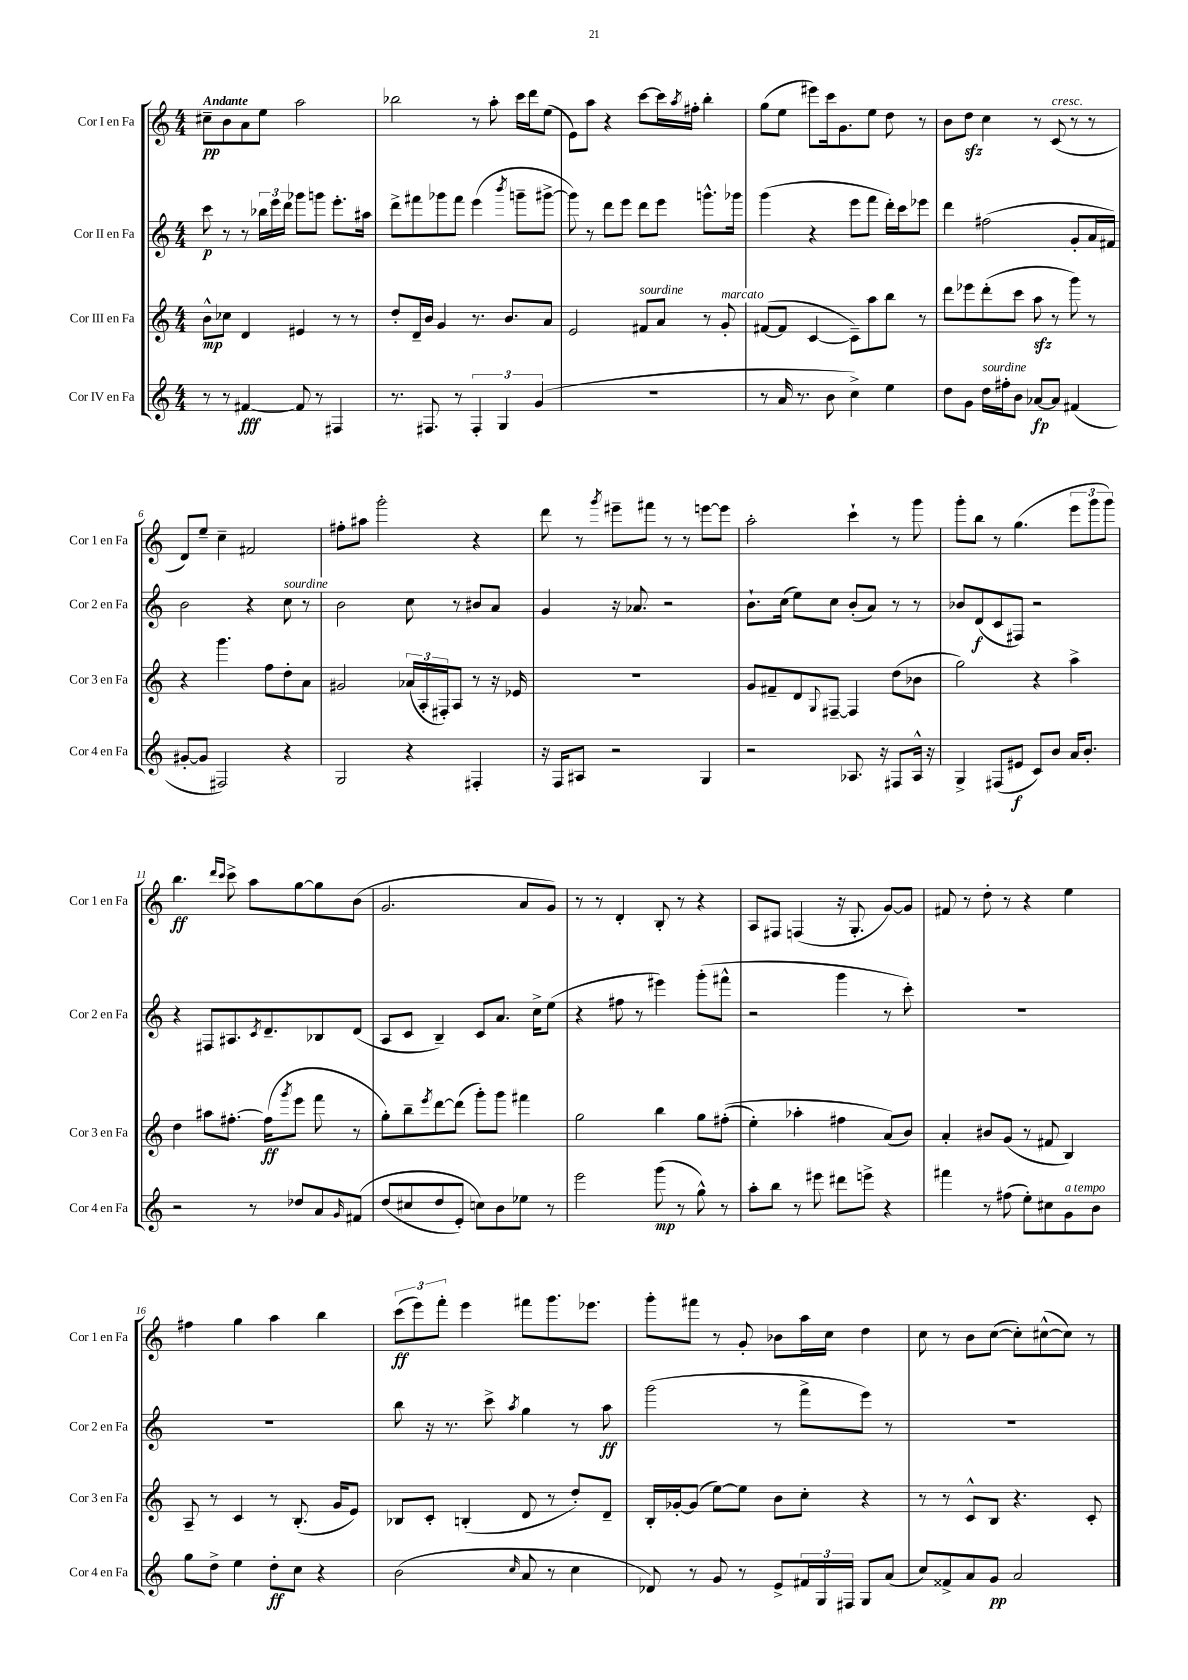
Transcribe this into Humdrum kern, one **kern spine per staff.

**kern	**kern	**kern	**kern
*staff4	*staff3	*staff2	*staff1
*clefG2	*clefG2	*clefG2	*clefG2
*k[]	*k[]	*k[]	*k[]
*M4/4	*M4/4	*M4/4	*M4/4
8r	8b^^\L	8ccc\	8cc#~\L
8r	8cc-\J	8r	8b\
[4f#/	4d/	8r	8a\
.	.	24bb-\LL	8ee\J
.	.	24eee\	.
.	.	24ddd\JJ	.
8f#/]	4e#/	8ggg-\L	2aa\
8r	.	8ggg\J	.
4F#/	8r	8.eee'\L	.
.	8r	.	.
.	.	16aa#\Jk	.
=	=	=	=
8.r	8dd'/L	8ddd^\L	2bb-\
.	16d~/L	8fff#\	.
8.F#/	16b/JJ	.	.
.	4g/	8ggg-\	.
8r	.	8fff#\J	.
6F#'/	8.r	(4eee\	8r
.	.	.	8aa'\
6G/	.	.	.
.	8.b/L	.	.
.	.	8qbbb/	.
.	.	8ggg~\L	16ccc\LL
.	.	.	16ddd\J
(6g/	.	.	.
.	8a/J	[8ggg#^\J	(8ee\J
=	=	=	=
1r	2e/	8ggg#\])	8e\L)
.	.	8r	8aa\J
.	.	8ddd\L	4r
.	.	8eee\J	.
.	8f#/L	8ddd\L	[8ccc\L
.	8a/J	8eee\J	16ccc\]L
.	.	.	8qaa/
.	.	.	16ff#'\JJ
.	8r	8.ggg^^\L	4bb'\
.	8g'/	.	.
.	.	16ggg-\Jk	.
=	=	=	=
8r	([8f#/L	(4ggg\	(8gg\L
16a/	8f#/]J	.	8ee\J
8.r	.	.	.
.	[4c/	4r	8eee#\L)
8b\	.	.	16ccc\k
.	.	.	8.g\
4cc^\)	8c~\]L)	8eee\L	.
.	8aa\	8fff\J	8ee\J
4ee\	8bb\J	16ddd'\LL)	8dd\
.	.	16ccc\J	.
.	8r	8eee-\J	8r
=	=	=	=
8dd\L	8ddd\L	4ddd\	8b\L
8g\J	8eee-\	.	8dd\J
16dd\LL	(8ddd'\	(2ff#\	4cc\
16ff#'\J	.	.	.
8b\J	8ccc\J	.	.
[8a-/L	8aa\	.	8r
8a-/]J	8r	.	(8c/
(4f#/	8ggg\)	8g'/L	8r
.	8r	16a/L	8r
.	.	16f#/JJ)	.
=	=	=	=
[8g#'/L	4r	2b\	8d/L)
8g#/]J	.	.	8ee~/J
2F#/)	4.ggg\	.	4cc~\
.	.	4r	2f#/
.	8ff\L	.	.
4r	8dd'\	8cc\	.
.	8a\J	8r	.
=	=	=	=
2G/	2g#/	2b\	8ff#'\L
.	.	.	8aa#\J
.	.	.	2ggg'\
4r	(24a-/LL	8cc\	.
.	24A'/	.	.
.	24F#'/J)	.	.
.	8A/J	8r	.
4F#'/	8r	8b#/L	4r
.	16r	8a/J	.
.	16e-/	.	.
=	=	=	=
16r	1r	4g/	8ddd\
16F/LK	.	.	.
8A#/J	.	.	8r
.	.	.	8qggg/
2r	.	16r	8eee#~\L
.	.	8.a-/	.
.	.	.	8fff#\J
.	.	2r	8r
.	.	.	8r
4G/	.	.	[8eee\L
.	.	.	8eee\]J
=	=	=	=
2r	8g/L	8.b`\L	2aa'\
.	8f#~/	.	.
.	.	(16cc\Jk	.
.	8d/	8ee\L)	.
.	8qqG/	.	.
.	[8F#~/J	8cc\J	.
8.A-/	4F#/]	(8b'/L	4ccc`\
.	.	8a/J)	.
16r	.	.	.
8F#/L	(8dd\L	8r	8r
16A-^^/Jk	8b-\J	8r	8ggg\
16r	.	.	.
=	=	=	=
4G^/	2gg\)	8b-/L	8ggg'\L
.	.	(8d/	8bb\J
(8F#/L	.	8c/	8r
8e#/J	.	8F#/J)	(4.gg\
8c/L)	4r	2r	.
8b/J	.	.	.
16a/LK	4aa^\	.	12eee\L
8.b'/J	.	.	.
.	.	.	12ggg\
.	.	.	12ggg\J)
=	=	=	=
2r	4dd\	4r	4.bb\
.	8aa#\L	8F#/L	.
.	.	.	16qqddd/LL
.	.	.	16qqccc/JJ
.	[8.ff#'\J	8.A#/	8ccc^\
8r	.	.	8aa\L
.	.	8qc/	.
.	(16ff#\]LK	8.d~/	.
.	8qggg/	.	.
8dd-/L	8eee\J	.	[8gg\
8a/	8fff\	8B-/	8gg\]
16qqg/	.	.	.
&(8f#/J	8r	(8d/J	(8b\J
=	=	=	=
(8dd/L	8gg'\L)	8A/L	2.g/
8cc#/	8bb~\	8c/J	.
.	8qeee/	.	.
8dd/	[8ddd\	4B~/)	.
8e'/J)	(8ddd\]J	.	.
8cc\L&)	8ggg'\L)	8c/L	.
8b\	8ggg\J	8.a/J	.
8ee-\J	4fff#\	.	8a/L
.	.	16cc^\LK	.
8r	.	(8ee\J	8g/J)
=	=	=	=
2eee\	2gg\	4r	8r
.	.	.	8r
.	.	8ff#\	4d'/
.	.	8r	.
(8ggg\	4bb\	4eee#\)	8B'/
8r	.	.	8r
8gg^^\)	8gg\L	(8ggg'\L	4r
8r	&((8ff#'\J	8fff#^^\J	.
=	=	=	=
8aa'\L	4ee'\)	2r	8A/L
8bb\J	.	.	8F#/J
8r	4aa-'\	.	(4F/
8eee#\	.	.	.
8ddd#\L	4ff#\	4ggg\	16r
.	.	.	8.G'/
8eee^\J	.	.	.
4r	(8a/L&)	8r	[8g/L)
.	8b/J)	8ccc'\)	8g/]J
=	=	=	=
4fff#\	4a'/	1r	8f#/
.	.	.	8r
8r	8b#/L	.	8dd'\
(8ff#\	(8g/J	.	8r
8ee'\L)	8r	.	4r
8cc#\	8f#/	.	.
8g\	4B/)	.	4ee\
8b\J	.	.	.
=	=	=	=
8gg\L	8A~/	1r	4ff#\
8dd^\J	8r	.	.
4ee\	4c/	.	4gg\
8dd'\L	8r	.	4aa\
8cc\J	(8.B'/	.	.
4r	.	.	4bb\
.	16g/LK	.	.
.	8e/J)	.	.
=	=	=	=
(2b\	8B-/L	8bb\	(12ccc\L
.	.	.	12eee\)
.	8c'/J	16r	.
.	.	.	12fff'\J
.	.	8.r	.
.	(4B'/	.	4eee\
.	.	8ccc^\	.
16qqcc/	.	8qaa/	.
8a/	8d/	4gg\	8fff#\L
8r	8r	.	8.ggg\
4cc\	8dd'/L)	8r	.
.	.	.	8.eee-\J
.	8d~/J	8aa\	.
=	=	=	=
8d-/)	16B'/LL	(2ggg\	8ggg'\L
.	[16g-'/J	.	.
8r	(8g-/]J	.	8fff#\J
8g/	[8ee\L)	.	8r
8r	8ee\]J	.	8g'/
8e^/L	8b\L	8r	8b-\L
24f#/L	8cc'\J	8fff^\L	16aa\L
24G/	.	.	.
.	.	.	16cc\JJ
24F#/JJ	.	.	.
8G/L	4r	8eee\J)	4dd\
(8a/J	.	8r	.
=	=	=	=
8cc/L)	8r	1r	8cc\
8f##^/	8r	.	8r
8a/	8c^^/L	.	8b\L
8g/J	8B/J	.	([8cc\J
2a/	4.r	.	8cc'\]L)
.	.	.	([8cc#^^\
.	.	.	8cc#\]J)
.	8c'/	.	8r
==	==	==	==
*-	*-	*-	*-
